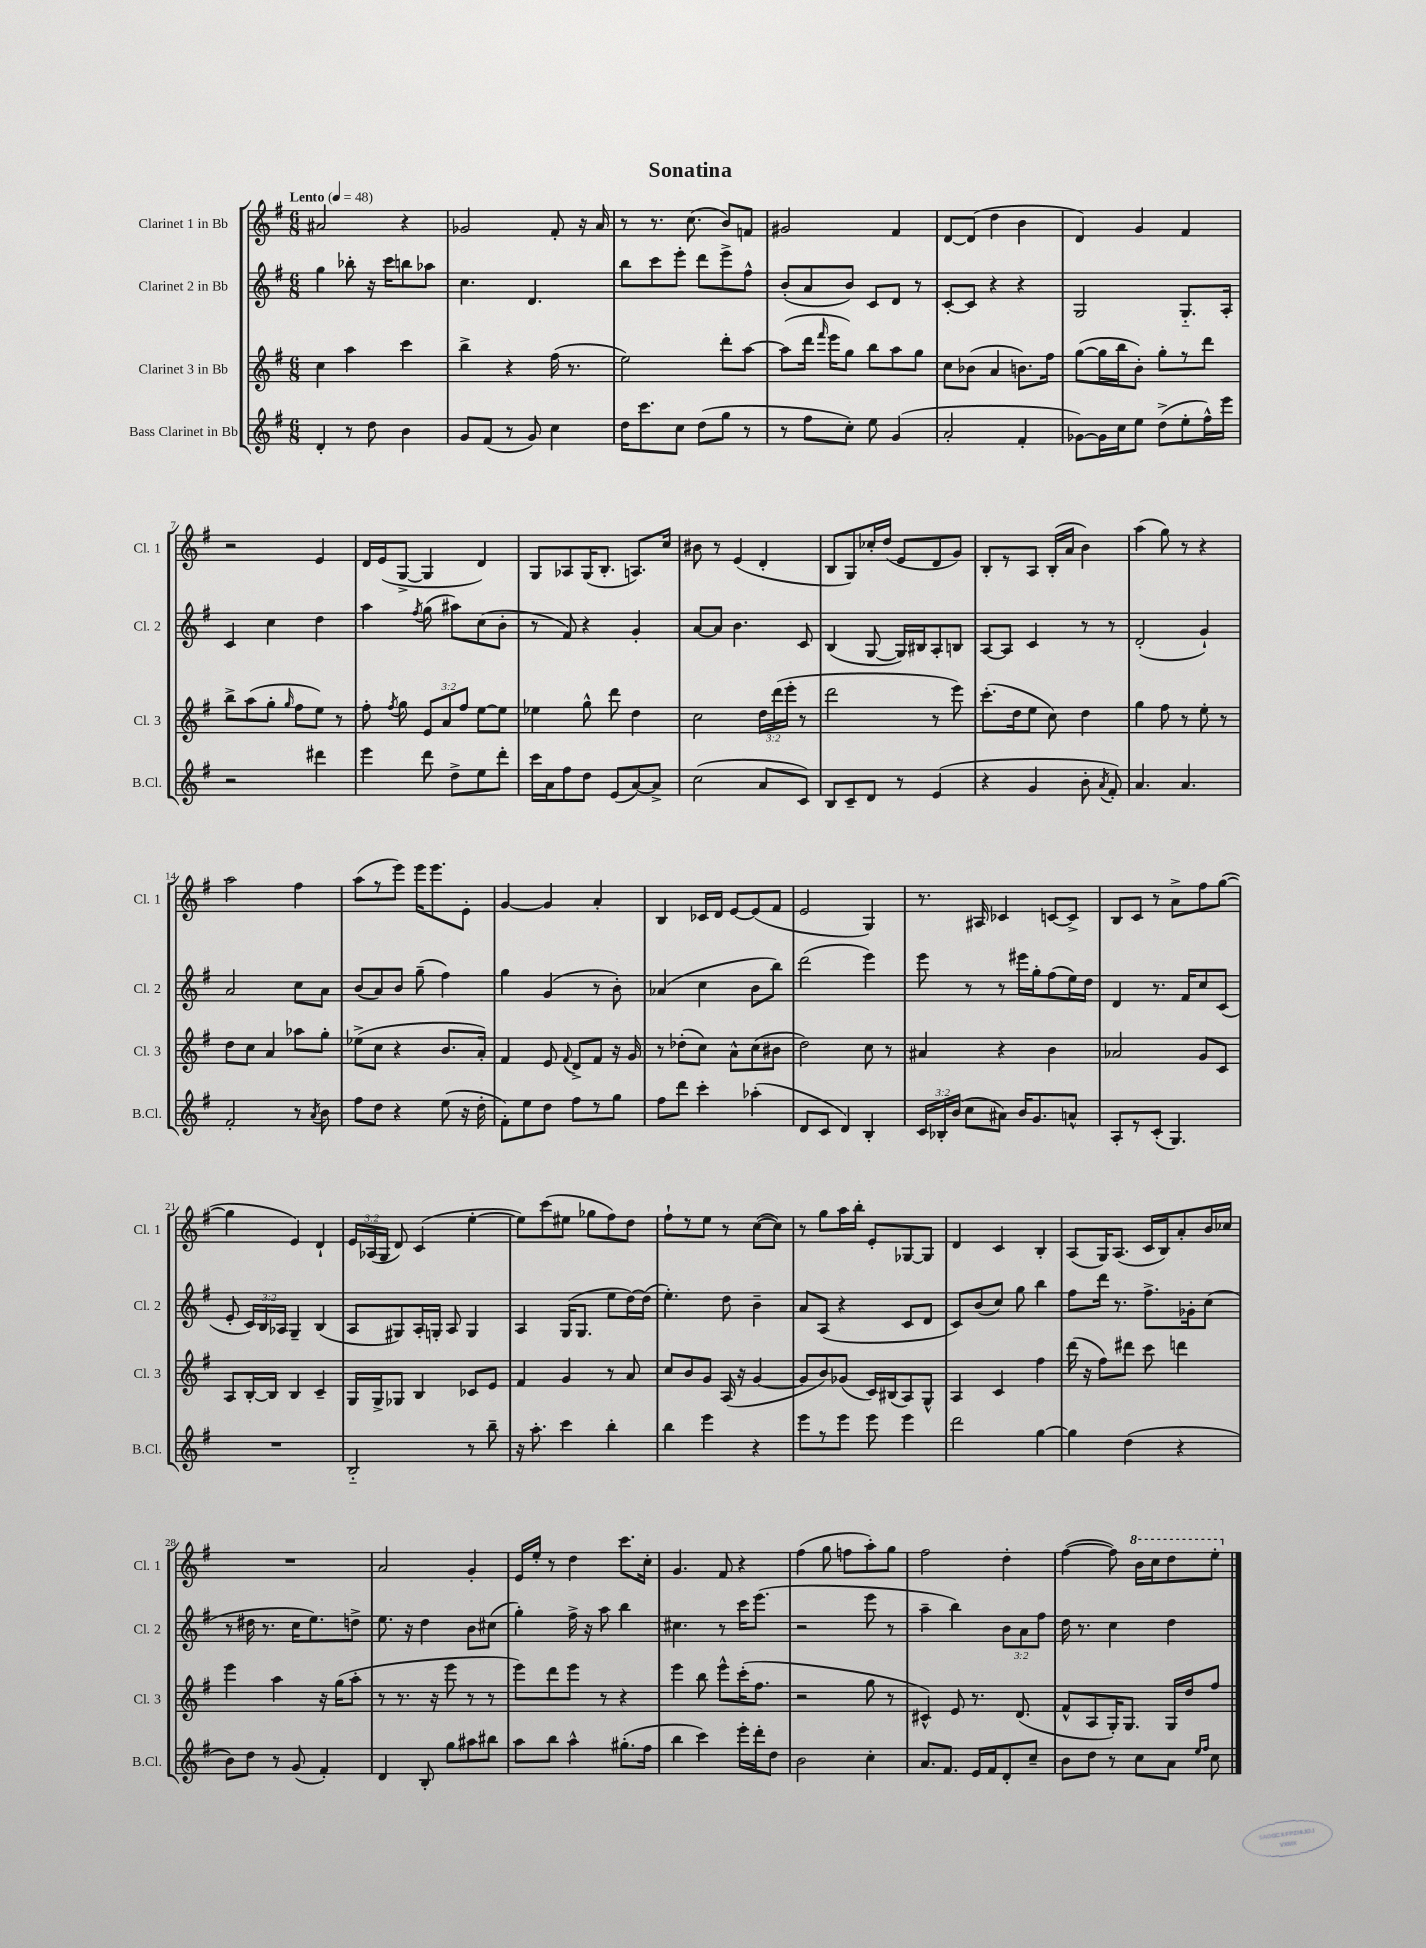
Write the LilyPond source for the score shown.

\header { title = "Sonatina" }
<<
\new StaffGroup <<
\new Staff = "s0" \with { instrumentName = "Clarinet 1 in Bb" shortInstrumentName = "Cl. 1" } {
    \clef treble \key g \major \numericTimeSignature \time 6/8 \override Staff.TupletNumber.text = #tuplet-number::calc-fraction-text \tempo "Lento" 4 = 48
    \autoBeamOff ais'2 r4 |
    ges'2 fis'8-. r16 a'16 |
    r8 r8. c''8.( b'8[) f'8] |
    gis'2 fis'4 |
    d'8[~ d'8]( d''4 b'4 |
    d'4) g'4 fis'4 |
    r2 e'4 |
    d'16[ e'16( g8]~-> g4 d'4) |
    g8[ aes8 g16( b8.]-. a8.[) c''16] |
    bis'8 r8 e'4( d'4-. |
    b8[ g8) ces''16-. d''16]( e'8[ d'8 g'8]) |
    b8[-. r8 a8] b16[-.( a'16] b'4) |
    a''4( g''8) r8 r4 |
    a''2 fis''4 |
    a''8[( r8 e'''8]) e'''16[ e'''8. e'8]-. |
    g'4~ g'4 a'4-. |
    b4 ces'16[ d'16] e'8[~ e'8( fis'8] |
    e'2 g4) |
    r8. ais16 ces'4 c'8[~ c'8]-> |
    b8[ c'8] r8 a'8[-> fis''8 g''8]~( |
    g''4 e'4) d'4-! |
    \tuplet 3/2 { e'16[ aes16( g16] } d'8) c'4( e''4~-. |
    e''8[) c'''8( eis''8] ges''8[ fis''8) d''8] |
    fis''8[-! r8 e''8] r8 c''8[~( c''8]) |
    r8 g''8[ a''16 b''16]-. e'8[-. ges8~ ges8] |
    d'4 c'4 b4-. |
    a8[( g16) a8.]( c'16[ b16) a'8-. b'16 ces''16] |
    R2. |
    a'2 g'4-. |
    e'16[ e''16]-. r8 d''4 c'''8.[ c''16]-. |
    g'4. fis'8 r4 |
    fis''4( g''8 f''8[ a''8-.) g''8] |
    fis''2 d''4-. |
    fis''4~( fis''8) \ottava #1 b''16[ c'''16 d'''8 e'''8]-. \ottava #0 \bar "|." |
}
\new Staff = "s1" \with { instrumentName = "Clarinet 2 in Bb" shortInstrumentName = "Cl. 2" } {
    \clef treble \key g \major \numericTimeSignature \time 6/8 \override Staff.TupletNumber.text = #tuplet-number::calc-fraction-text
    \autoBeamOff g''4 bes''8-. r16 c'''16[ b''8 aes''8] |
    c''4. d'4. |
    b''8[ c'''8 e'''8]-. d'''8[ e'''8-> fis''8]-^ |
    b'8[-.( a'8 b'8]) c'8[ d'8] r8 |
    c'8[~-. c'8] r4 r4 |
    g2 g8.[-_ a16]-. |
    c'4 c''4 d''4 |
    a''4 \acciaccatura { fis''8 } g''8( ais''8[) c''8( b'8]-. |
    r8 fis'8) r4 g'4-. |
    a'8[~ a'8] b'4. c'8 |
    b4( g8~ g16[) bis16 a8-. b8] |
    a8[~ a8] c'4 r8 r8 |
    d'2-.( g'4-!) |
    a'2 c''8[ a'8] |
    b'8[( a'8) b'8] g''8--( fis''4) |
    g''4 g'4( r8 b'8-.) |
    aes'4( c''4 b'8[ b''8]) |
    d'''2( e'''4) |
    e'''8 r8 r8 eis'''16[ g''16-. fis''8( e''16) d''16] |
    d'4 r8. fis'16[ c''8 c'8]( |
    e'8-. \tuplet 3/2 { c'16[) b16 aes16] } g4-- b4( |
    a8[ gis8) a16-. g16]-. a8 g4 |
    a4 g16[( g8.] e''8[ d''16~) d''16]( |
    e''4.-.) d''8 b'4-- |
    a'8[ a8]( r4 c'8[ d'8] |
    c'8[) b'8( c''8]) g''8 b''4 |
    fis''8[ d'''16] r8. fis''8.[-> ges'16-. c''8]( |
    r8 dis''16 r8. c''16[ e''8.) d''8]-> |
    e''8. r16 d''4 b'8[ cis''8]( |
    g''4-.) fis''16-> r16 a''8 b''4 |
    cis''4. r8 c'''16[ e'''8.]( |
    r2 e'''8 r8 |
    a''4-- b''4) \tuplet 3/2 { b'8[ a'8 fis''8] } |
    d''16 r8. c''4 d''4 \bar "|." |
}
\new Staff = "s2" \with { instrumentName = "Clarinet 3 in Bb" shortInstrumentName = "Cl. 3" } {
    \clef treble \key g \major \numericTimeSignature \time 6/8 \override Staff.TupletNumber.text = #tuplet-number::calc-fraction-text
    \autoBeamOff c''4 a''4 c'''4 |
    b''4-> r4 fis''16( r8. |
    e''2) d'''8[-. a''8]~ |
    a''8[( d'''16] \grace { fis'''16 } e'''16[ g''8]) b''8[ a''8 g''8] |
    c''8[ bes'8]( a'4 b'8.[) fis''16] |
    g''8[~( g''16 b''16 b'8]-.) g''8[-. r8 d'''8] |
    b''8[-> a''8( g''8]-. \grace { g''16 } fis''8[ e''8]) r8 |
    fis''8-. \acciaccatura { fis''8 } g''8 \tuplet 3/2 { e'8[ a'8 fis''8] } e''8[~ e''8] |
    ees''4 g''8-^ d'''8 d''4 |
    c''2 \tuplet 3/2 { d''16[ d'''16( e'''16]-. } r8 |
    d'''2 r8 e'''8) |
    c'''8.[-.( d''16 e''8] c''8) d''4 |
    g''4 fis''8 r8 e''8-. r8 |
    d''8[ c''8] a'4 aes''8[ g''8]-. |
    ees''8[->( c''8] r4 b'8.[ a'16]-.) |
    fis'4 e'8 \appoggiatura { fis'8 } d'8[-> fis'8] r16 g'16 |
    r8 des''8[-.( c''8]) a'8[-^ c''8( bis'8] |
    d''2) c''8 r8 |
    ais'4 r4 b'4 |
    aes'2 g'8[ c'8] |
    a8[ b16~-. b16] b4 c'4-- |
    g16[ g16-> ges8] b4 ces'8[ e'8] |
    fis'4 g'4 r8 a'8 |
    c''8[ b'8 g'8] a16( r16 g'4~ |
    g'8[ b'8) ges'8]( c'16[) bis16( a8) g8]-^ |
    a4 c'4 fis''4 |
    d'''16( r16 fis''8[) dis'''8] c'''8 d'''4 |
    e'''4 a''4 r16 g''16[( a''8]-. |
    r8 r8. r16 e'''8 r8 r8 |
    e'''8[) d'''8 e'''8] r8 r4 |
    e'''4 b''8 e'''8[-^ c'''16-.( fis''8.] |
    r2 g''8 r8 |
    cis'4-^) e'8 r8. d'8.( |
    fis'8[-^ a8 g16-.) g8.] g16[ d''16 fis''8] \bar "|." |
}
\new Staff = "s3" \with { instrumentName = "Bass Clarinet in Bb" shortInstrumentName = "B.Cl." } {
    \clef treble \key g \major \numericTimeSignature \time 6/8 \override Staff.TupletNumber.text = #tuplet-number::calc-fraction-text
    \autoBeamOff d'4-. r8 d''8 b'4 |
    g'8[ fis'8]( r8 g'8) c''4 |
    d''16[ c'''8. c''8] d''8[( g''8] r8 |
    r8 fis''8[ c''8]-.) e''8 g'4( |
    a'2-. fis'4-. |
    ges'8[~) ges'16 c''16 e''8] d''8[->( e''8-. fis''16-^) e'''16] |
    r2 dis'''4 |
    e'''4 d'''8 d''8[-> e''8 d'''8]-. |
    c'''16[ a'16 fis''8 d''8] e'8[( a'8~) a'8]-> |
    c''2( a'8[ c'8]) |
    b8[ c'8-- d'8] r8 e'4( |
    r4 g'4 b'8-. \acciaccatura { a'8 } fis'8-.) |
    a'4. a'4. |
    fis'2-. r8 \acciaccatura { a'8 } b'8 |
    fis''8[ d''8] r4 e''8( r16 d''16-. |
    fis'8[-.) e''8 d''8] fis''8[ r8 g''8] |
    fis''8[ d'''8] c'''4-. aes''4-.( |
    d'8[ c'8] d'4) b4-. |
    \tuplet 3/2 { c'16[ bes16-. b'16]( } c''8[ ais'8]) b'16[ g'8. a'8]-^ |
    a8[-. r8 c'8]-.( g4.) |
    R2. |
    b2-_ r8 b''8-- |
    r16 a''8.-. c'''4 b''4-. |
    b''4 e'''4 r4 |
    e'''8[ r8 e'''8] e'''8 e'''4 |
    d'''2 g''4~ |
    g''4 d''4( r4 |
    b'8[) d''8] r8 g'8( fis'4-.) |
    d'4 b8-. g''8[ ais''8 bis''8] |
    a''8[ b''8] a''4-^ gis''8.[-.( fis''16] |
    b''4 c'''4) e'''16[-. d'''16-. d''8] |
    b'2 c''4-. |
    a'8.[ fis'8.] e'16[ fis'16 d'8-. c''8]-- |
    b'8[ d''8] r8 c''8[ a'8] \grace { e''16[ fis''16] } c''8 \bar "|." |
}
>>
>>
